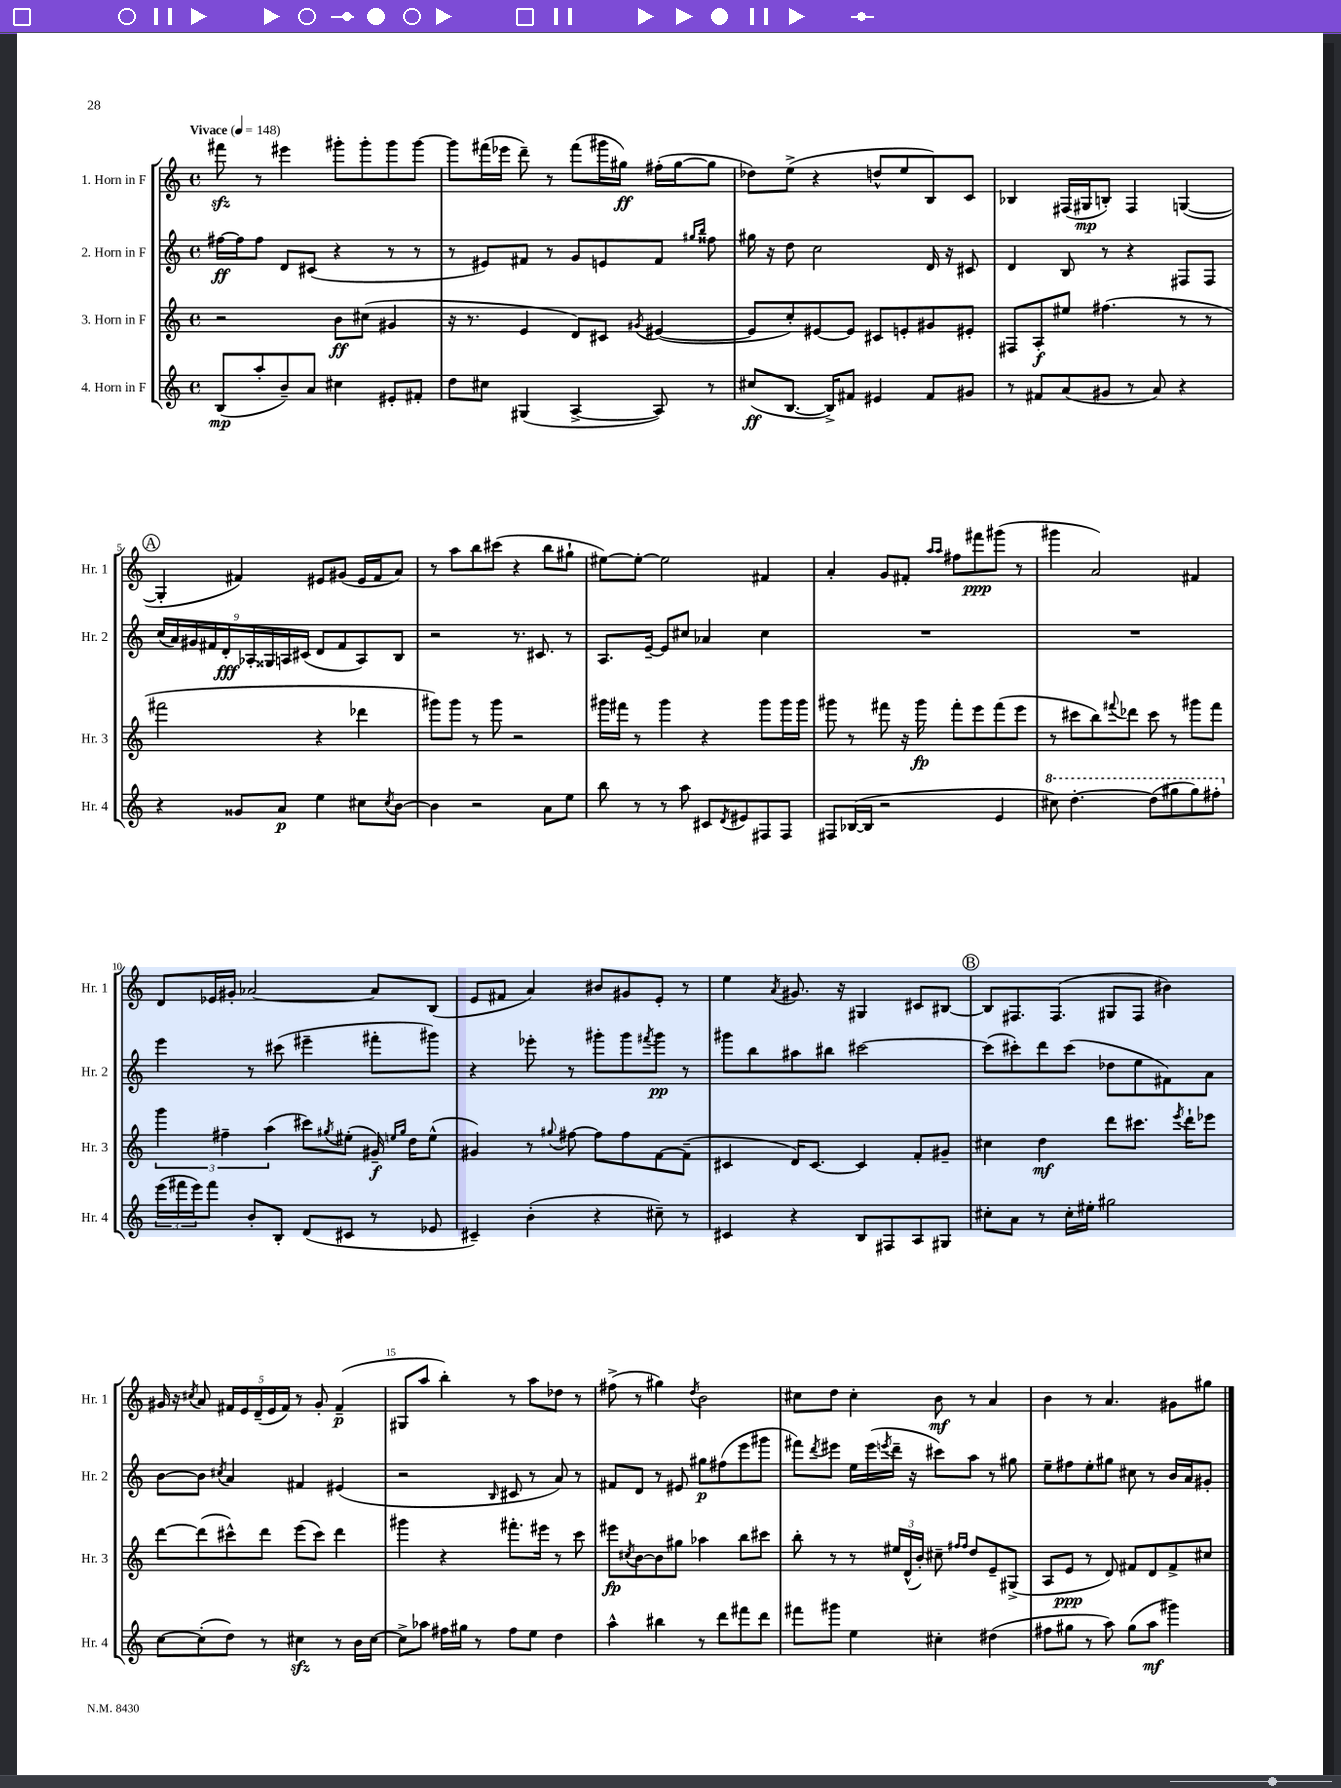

**kern	**dynam	**kern	**dynam	**kern	**dynam	**kern	**dynam
*part4	*part4	*part3	*part3	*part2	*part2	*part1	*part1
*staff4	*staff4	*staff3	*staff3	*staff2	*staff2	*staff1	*staff1
*I"4. Horn in F	*	*I"3. Horn in F	*	*I"2. Horn in F	*	*I"1. Horn in F	*
*I'Hr. 4	*	*I'Hr. 3	*	*I'Hr. 2	*	*I'Hr. 1	*
*clefG2	*	*clefG2	*	*clefG2	*	*clefG2	*
*k[]	*	*k[]	*	*k[]	*	*k[]	*
*M4/4	*	*M4/4	*	*M4/4	*	*M4/4	*
*met(c)	*	*met(c)	*	*met(c)	*	*met(c)	*
*MM148	*	*MM148	*	*MM148	*	*MM148	*
=1	=1	=1	=1	=1	=1	=1	=1
!	!	!	!	!	!	!LO:TX:a:B:t=Vivace	!
(8B/L	mp	2r	.	[16ff#X\LL	ff	8fff#Xzz\	.
.	.	.	.	16ff#\J]	.	.	.
8aa'/	.	.	.	8ff#\J	.	8r	.
8b~/)	.	.	.	8d/L	.	4eee#X\	.
8a/J	.	.	.	(8c#X/J	.	.	.
4cc#X\	.	8b\L	ff	4r	.	8ggg#X'\L	.
.	.	(8cc#X\J	.	.	.	8ggg#'\	.
8e#X'/L	.	4g#X/	.	8r	.	8ggg#\	.
8f#X'/J	.	.	.	8r	.	[8ggg#\J	.
=2	=2	=2	=2	=2	=2	=2	=2
8dd\L	.	16r	.	8r	.	8ggg#\L]	.
.	.	8.r	.	.	.	.	.
8cc#X\J	.	.	.	8e#X/L)	.	(16fff#X\L	.
.	.	.	.	.	.	16eee-X\JJ	.
(4G#X/	.	4e/	.	8f#X/J	.	8ddd~\)	.
.	.	.	.	8r	.	8r	.
[4A^/	.	8d/L)	.	8g/L	.	(8fff#\L	.
.	.	8c#X/J	.	8en/	.	16ggg#X\L	.
.	.	.	.	.	.	16gg#X\JJ)	ff
.	.	8qg#X/	.	.	.	.	.
8A/])	.	([4e#X/	.	8f#/J	.	(16ff#X'\LL	.
.	.	.	.	.	.	[16gg#\J	.
.	.	.	.	16qqgg#X/LL	.	.	.
.	.	.	.	16qqbb/JJ	.	.	.
8r	.	.	.	8ff##X\	.	8gg#\J]	.
=3	=3	=3	=3	=3	=3	=3	=3
(8cc#X/L	ff	8e#/L]	.	16gg#X\	.	8dd-X\L)	.
.	.	.	.	16r	.	.	.
[8.B/J	.	8cc'/)	.	8dd\	.	(8ee^\J	.
.	.	[8e#X/	.	2cc\	.	4r	.
16B^/KL])	.	.	.	.	.	.	.
8f#X/J	.	8e#/J]	.	.	.	.	.
4e#X/	.	8c#X/L	.	.	.	8ddn^^/L	.
.	.	8en'/	.	.	.	8ee/	.
8f#/L	.	8g#X/	.	16d/	.	8B/)	.
.	.	.	.	16r	.	.	.
8g#X/J	.	8e#X'/J	.	8c#X/	.	8c/J	.
=4	=4	=4	=4	=4	=4	=4	=4
8r	.	8F#X/L	.	4d/	.	4B-X/	.
8f#X/L	.	8A'/	f	.	.	.	.
(8a/	.	8ee#X/J	.	8B/	.	(16F#X/LL	.
.	.	.	.	.	.	16G#X/J	mp
8g#X/J	.	(4.ff#X\	.	8r	.	8Bn'/J)	.
8r	.	.	.	4r	.	4F#/	.
8a/)	.	.	.	.	.	.	.
4r	.	8r	.	8F#X/L	.	([4Gn/	.
.	.	8r	.	8F#/J	.	.	.
!!LO:LB:g=z
!!LO:REH:place=s1:t=A
=5	=5	=5	=5	=5	=5	=5	=5
4r	.	2fff#X\	.	(18cc/LL	.	4G'/]	.
.	.	.	.	18a/)	.	.	.
.	.	.	.	18g#X/	.	.	.
.	.	.	.	18f#X/	.	.	.
.	.	.	.	18d'/	fff	.	.
8g##X/L	.	.	.	.	.	4f#X/)	.
.	.	.	.	18A-X'/	.	.	.
.	.	.	.	18G##X/	.	.	.
8a/J	p	.	.	.	.	.	.
.	.	.	.	18An/	.	.	.
.	.	.	.	(18c#X/JJ	.	.	.
4ee\	.	4r	.	8d/L	.	8e#X/L	.
.	.	.	.	8f#/	.	(8g#X/J	.
8cc#X\L	.	4ddd-X\	.	8A/)	.	16e#/LL	.
.	.	.	.	.	.	16f#/J	.
8qcc#/	.	.	.	.	.	.	.
[8b\J	.	.	.	8B/J	.	8a/J)	.
=6	=6	=6	=6	=6	=6	=6	=6
4b\]	.	8ggg#X\L)	.	2r	.	8r	.
.	.	8ggg#\J	.	.	.	8aa\L	.
2r	.	8r	.	.	.	8bb\	.
.	.	8ggg#\	.	.	.	(8ccc#X\J	.
.	.	2r	.	8.r	.	4r	.
.	.	.	.	8.c#X/	.	.	.
8a\L	.	.	.	.	.	8bb\L	.
8ee\J	.	.	.	8r	.	8gg#X`\J	.
=7	=7	=7	=7	=7	=7	=7	=7
8bb\	.	16ggg#X\LL	.	8.A/L	.	[8ee#X\L)	.
.	.	16fff#X\JJ	.	.	.	.	.
8r	.	8r	.	.	.	8ee#'\J_	.
.	.	.	.	[16e~/Jk	.	.	.
8r	.	4ggg#\	.	8e/L]	.	2ee#\]	.
8aa\	.	.	.	8cc#X/J	.	.	.
8c#X/L	.	4r	.	4a-X/	.	.	.
8qd/	.	.	.	.	.	.	.
8e#X/	.	.	.	.	.	.	.
8F#X/	.	8ggg#\L	.	4cc#\	.	4f#X/	.
8F#/J	.	16ggg#\L	.	.	.	.	.
.	.	16ggg#\JJ	.	.	.	.	.
=8	=8	=8	=8	=8	=8	=8	=8
8F#X/L	.	8ggg#X\	.	1r	.	4a'/	.
([16B-X/L	.	8r	.	.	.	.	.
16B-/JJ]	.	.	.	.	.	.	.
2r	.	8fff#X\	.	.	.	8g/L	.
.	.	16r	.	.	.	8f#X'/J	.
.	.	16ggg#\	fp	.	.	.	.
.	.	.	.	.	.	16qqaa/LL	.
.	.	.	.	.	.	16qqaa/JJ	.
.	.	8fff#'\L	.	.	.	8ff#X\L	.
.	.	8eee\	.	.	.	8fff#X\	ppp
4e/	.	(8fff#\	.	.	.	(8ggg#X\J	.
.	.	8eee\J	.	.	.	8r	.
=9	=9	=9	=9	=9	=9	=9	=9
*8va	*	*	*	*	*	*	*
8ccc#X\)	.	8r	.	1r	.	4ggg#X\	.
[4.ddd'\	.	8ccc#X\L	.	.	.	.	.
.	.	8bb\)	.	.	.	2a/)	.
.	.	8qqfff#X/	.	.	.	.	.
.	.	8ddd-X\J	.	.	.	.	.
(8ddd\L]	.	8ccc#\	.	.	.	.	.
8ggg#X\	.	8r	.	.	.	.	.
8ggg#\)	.	8ggg#X\L	.	.	.	4f#X/	.
8fff#X'\J	.	8fff#\J	.	.	.	.	.
!!LO:LB:g=z
=10	=10	=10	=10	=10	=10	=10	=10
*X8va	*	*	*	*	*	*	*
(24eee\LL	.	6ggg\	.	4eee\	.	8d/L	.
24fff#X\	.	.	.	.	.	.	.
24eee\J)	.	.	.	.	.	.	.
8fff#\J	.	.	.	.	.	16e-X/L	.
.	.	6ff#X~\	.	.	.	.	.
.	.	.	.	.	.	16g#X'/JJ	.
8b'/L	.	.	.	8r	.	[2a-X/	.
.	.	(6aa\	.	.	.	.	.
8B'/J	.	.	.	(8ccc#X\	.	.	.
(8d/L	.	8ccc#X\L)	.	4eee#X~\	.	.	.
.	.	8qgg#X/	.	.	.	.	.
8c#X/J	.	(8ee#X'\J	.	.	.	.	.
8r	.	16g#X~/)	f	8fff#X'\L	.	8a-/L]	.
.	.	16qqeen/LL	.	.	.	.	.
.	.	16qqgg#/JJ	.	.	.	.	.
.	.	16dd\KL	.	.	.	.	.
8e-X/	.	(8ee^^\J	.	8ggg#X\J)	.	(8B/J	.
=11	=11	=11	=11	=11	=11	=11	=11
4c#X~/)	.	4g#X/)	.	4r	.	8e/L	.
.	.	.	.	.	.	8f#X/J	.
(4b'\	.	8r	.	8eee-X'\	.	4a/)	.
.	.	8qqgg#X/	.	.	.	.	.
.	.	[8ff#X\	.	8r	.	.	.
4r	.	8ff#\L]	.	8ggg#X'\L	.	8b#X/L	.
.	.	8ff#\	.	8ggg#\	.	8g#X/	.
.	.	.	.	8qfff#X/	.	.	.
8cc#X~\)	.	[8f\	.	8ggg#\J	pp	8e'/J	.
8r	.	(8f~\J]	.	8r	.	8r	.
=12	=12	=12	=12	=12	=12	=12	=12
4c#X/	.	4c#X/	.	8ggg#X\L	.	4ee\	.
.	.	.	.	8bb\	.	.	.
.	.	.	.	.	.	8qa/	.
4r	.	16d/KL)	.	8aa#X\	.	8.g#X/	.
.	.	[8.c#/J	.	.	.	.	.
.	.	.	.	8bb#X\J	.	.	.
.	.	.	.	.	.	16r	.
8B/L	.	4c#/]	.	[2ccc#X\	.	4G#X/	.
8F#X/	.	.	.	.	.	.	.
8A/	.	8f'/L	.	.	.	8c#X/L	.
8G#X/J	.	8g#X~/J	.	.	.	[8B#X/J	.
!!LO:REH:place=s1:t=B
=13	=13	=13	=13	=13	=13	=13	=13
8cc#X'\L	.	4cc#X\	.	(8ccc#\L]	.	8B#/L]	.
8a\J	.	.	.	8ccc#X'\)	.	8.F#X/	.
8r	.	4dd\	mf	8ddd\	.	.	.
.	.	.	.	.	.	(8.F#/J	.
16cc#'\LL	.	.	.	(8ccc#\J	.	.	.
16ee#X'\JJ	.	.	.	.	.	.	.
2gg#X\	.	8ddd\L	.	8dd-X\L	.	8G#X/L	.
.	.	8.ccc#X\J	.	8ee\	.	8F#/J	.
.	.	.	.	8f#X\)	.	4b#X\)	.
.	.	8qeee/	.	.	.	.	.
.	.	16ddd`\KL	.	.	.	.	.
.	.	8eee-X\J	.	8a\J	.	.	.
!!LO:LB:g=z
=14	=14	=14	=14	=14	=14	=14	=14
[8cc\L	.	[8ddd\L	.	[8b\L	.	16g#X/	.
.	.	.	.	.	.	16r	.
.	.	.	.	.	.	8qcc#X/	.
(8cc'\]	.	(8ddd\]	.	8b\J]	.	8a/	.
.	.	.	.	8qcc#X/	.	.	.
8dd\J)	.	8ccc#X^^\)	.	4a/	.	20f#X/LL	.
.	.	.	.	.	.	20e/	.
.	.	.	.	.	.	(20d~/	.
8r	.	8ddd\J	.	.	.	.	.
.	.	.	.	.	.	20e/	.
.	.	.	.	.	.	20f#/JJ)	.
4cc#Xzz\	.	(8eee\L	.	4f#X/	.	8r	.
.	.	8ccc#\J)	.	.	.	8g#'/	.
8r	.	4ddd\	.	(4e#X/	.	(4f#~/	p
16b\LL	.	.	.	.	.	.	.
[16cc#\JJ	.	.	.	.	.	.	.
=15	=15	=15	=15	=15	=15	=15	=15
8cc#^\L]	.	4ggg#X\	.	2r	.	8G#X/L	.
8aa-X\J	.	.	.	.	.	8aa/J	.
16ff#X\LL	.	4r	.	.	.	4bb'\)	.
16gg#X\JJ	.	.	.	.	.	.	.
8r	.	.	.	.	.	.	.
.	.	.	.	16qqB/	.	.	.
8ff#\L	.	8.fff#X'\L	.	8c#X/	.	8r	.
8ee\J	.	.	.	8r	.	8aa\L	.
.	.	16eee#X\Jk	.	.	.	.	.
4dd\	.	8r	.	8a/)	.	8dd-X\J	.
.	.	8ccc\	.	8r	.	8r	.
=16	=16	=16	=16	=16	=16	=16	=16
4aa^^\	.	8eee#X\L	fp	8f#X/L	.	(8ff#X^\	.
.	.	8qcc#X/	.	.	.	.	.
.	.	[8b\	.	8d/J	.	8r	.
4bb#X\	.	8b\]	.	8r	.	4gg#X\)	.
.	.	8gg#X\J	.	8e#X/	.	.	.
.	.	.	.	.	.	8qdd/	.
8r	.	4aa-X\	.	8gg#X\L	p	2b\	.
8ddd\L	.	.	.	(8ff#X\	.	.	.
8fff#X\	.	8bb\L	.	8eee\	.	.	.
8ddd\J	.	8ccc#X\J	.	8ggg#X\J	.	.	.
=17	=17	=17	=17	=17	=17	=17	=17
8fff#X\L	.	8bb'\	.	8fff#X\L)	.	8cc#X\L	.
.	.	.	.	8qddd/	.	.	.
8ggg#X\J	.	8r	.	8eee#X\J	.	8dd\J	.
4ee\	.	8r	.	16ee\LL	.	4cc#'\	.
.	.	.	.	(16eee#\	.	.	.
.	.	.	.	8qeeen/	.	.	.
.	.	24ee#X/LL	.	16ddd~\JJ	.	.	.
.	.	(24d^^/	.	.	.	.	.
.	.	.	.	16r	.	.	.
.	.	24b'/JJ)	.	.	.	.	.
4cc#X'\	.	8cc#X~\	.	8ccc#X\L)	.	8b\	mf
.	.	16qqff#X/LL	.	.	.	.	.
.	.	16qqff#/JJ	.	.	.	.	.
.	.	8dd/L	.	8aa\J	.	8r	.
(4dd#X\	.	8e~/	.	8r	.	4a/	.
.	.	(8G#X^/J	.	8gg#X\	.	.	.
=18	=18	=18	=18	=18	=18	=18	=18
8ff#X\L	.	8A/L	.	8ee~\L	.	4b\	.
8gg#X\J	.	8e/J	ppp	8ff#X\	.	.	.
8r	.	8r	.	8ee'\	.	8r	.
8aa\)	.	8d/)	.	8gg#X\J	.	4.a/	.
(8gg#\L	.	8f#X/L	.	8cc#X\	.	.	.
8aa\J	mf	8d/	.	8r	.	.	.
4ggg#X\)	.	8f#^/	.	16b/LL	.	8g#X\L	.
.	.	.	.	16a/J	.	.	.
.	.	8cc#X/J	.	8g#X'/J	.	8gg#X\J	.
==	==	==	==	==	==	==	==
*-	*-	*-	*-	*-	*-	*-	*-
